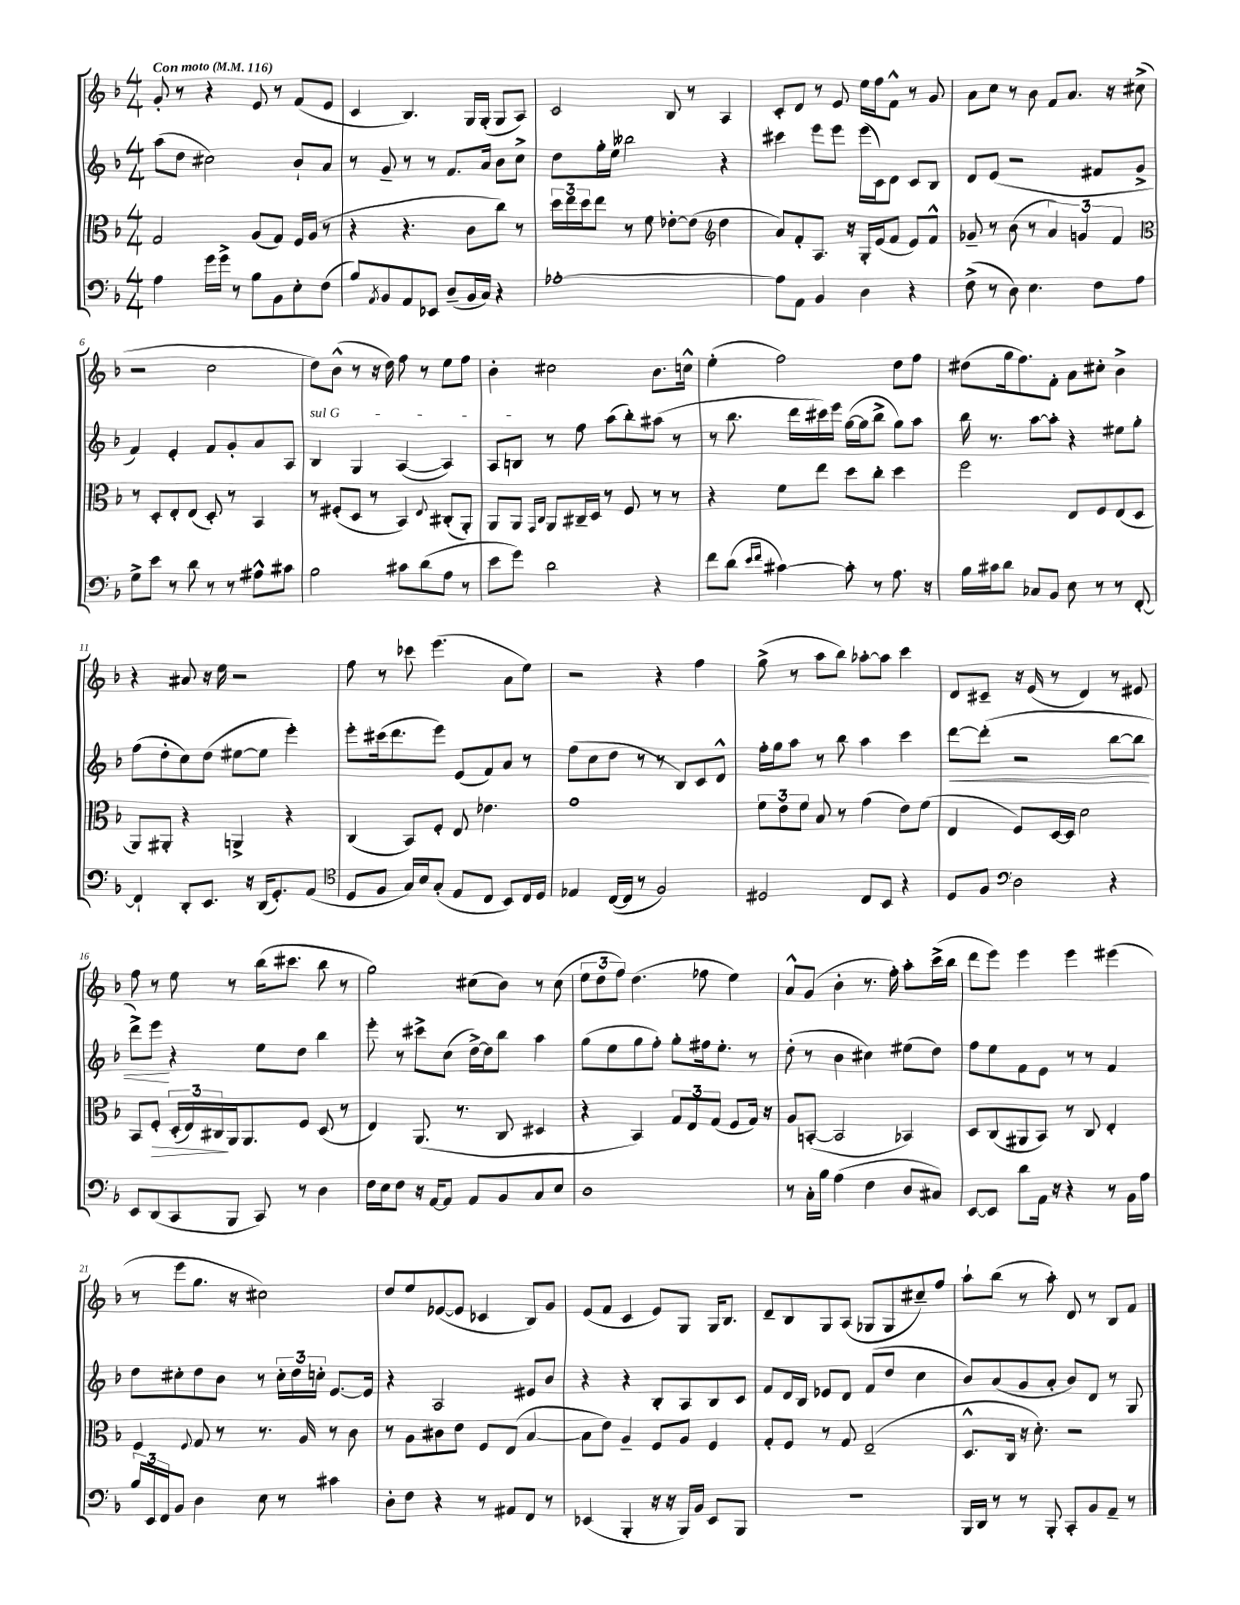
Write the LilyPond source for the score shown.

<<
\new StaffGroup <<
\new Staff = "s0" {
    \clef treble \key f \major \numericTimeSignature \time 4/4 \tempo "Con moto" 4 = 116
    g'8-. r8 r4 e'8 r8 f'8( e'8 |
    c'4 bes4.) g16 g16-.( g8 a8) |
    c'2 bes8 r8 a4 |
    c'8-. d'8 r8 e'8 e''16 f''16 f'8-^ r8 g'8 |
    a'8 c''8 r8 bes'8 f'8 a'8. r16 cis''8->( |
    r2 c''2 |
    d''8) bes'8-^( r8 r16 d''16) f''8 r8 e''8 f''8 |
    bes'4-. cis''2 bes'8. c''16-^ |
    e''4-.( f''2) d''8 f''8 |
    dis''8( g''16 f''8.) f'8-. a'8 cis''8-. bes'4-> |
    r4 ais'8 r16 e''16 r2 |
    f''8 r8 ces'''8 e'''4.( a'8 e''8) |
    r2 r4 f''4 |
    g''8->( r8 a''8 bes''8) aes''8~-. aes''8 c'''4 |
    d'8 cis'8-- r16 e'16( r8 d'4) r8 eis'8 |
    f''8 r8 e''8 r8 bes''16( cis'''8. bes''8 r8 |
    g''2) cis''8( bes'8) r8 cis''8( |
    \tuplet 3/2 { e''8 d''8 f''8) } d''4.( fes''8 e''4) |
    a'8-^ g'8( bes'4-. r8. f''16-.) a''8-. c'''16->( bes''16 |
    d'''8 e'''8) e'''4 e'''4 eis'''4( |
    r8 e'''8 g''8. r16 cis''2) |
    d''8 e''8 ees'8~( ees'8 ces'4 bes8) g'8 |
    e'8( f'8 c'4 e'8) g8 g16 bes8. |
    d'8-- bes8 g8 a8( ges8 ges8 cis''8--) f''8 |
    a''8-! bes''8( r8 a''8-.) d'8 r8 bes8 f'8 \bar "|." |
}
\new Staff = "s1" {
    \clef treble \key f \major \numericTimeSignature \time 4/4
    a''8( d''8 cis''2) bes'8-! a'8 |
    r8 g'8-- r8 r8 f'8. a'16 bes'8 c''8-> |
    d''8 g''16-. e''16 beses''2 r4 |
    cis'''4 e'''8 e'''8 e'''16( c'16) d'8 c'8 bes8 |
    d'8 e'8( r2 fis'8 g'8-> |
    f'4) e'4-. f'8 g'8-. a'8 a8 |
    \once \override TextSpanner.bound-details.left.text = \markup { \italic "sul G" } bes4\startTextSpan g4 a4~( a4) |
    a8 b8\stopTextSpan r8 f''8 a''8( bes''8-.) ais''8( r8 |
    r8 bes''8. d'''16 cis'''16) e'''16 g''16~( g''16 bes''8-> g''8) a''8 |
    bes''16 r8. a''8~ a''8-. r4 eis''8 g''8-. |
    f''8( d''8-. c''8) d''8( eis''8~ eis''8 e'''4-.) |
    e'''8-. cis'''16( d'''8. e'''8) e'8( f'8) a'8 r8 |
    f''8( c''8 d''8 r8 r8 bes8) c'8 d'8-^ |
    f''16-. g''16 a''8 r8 bes''8 a''4 c'''4 |
    d'''8~\< d'''8-.( r2 bes''8~ bes''8 |
    d'''8->) e'''8\! r4 e''8 d''8 bes''4 |
    e'''8-. r8 cis'''8-> c''8( d''16~->) d''16 bes''8 a''4 |
    g''8( e''8 g''8 f''8-.) g''8-. fis''16 e''8.-. r8 |
    d''8-.( r8 bes'4 cis''4) eis''8( d''8) |
    f''8 e''8 f'8 e'8 r8 r8 f'4 |
    d''8 cis''8-. d''8 bes'8 r8 \tuplet 3/2 { cis''16-. d''16 c''16-. } e'8.~ e'16 |
    r4 a2 eis'8 bes'8 |
    r4 r4 bes8-. a8 bes8 c'8 |
    f'8 d'16 bes16 ees'8 d'8 f'8( d''8 c''4 |
    bes'8) a'8( g'8 a'8-. bes'8) d'8 r8 g8 \bar "|." |
}
\new Staff = "s2" {
    \clef alto \key f \major \numericTimeSignature \time 4/4
    g2 a8( g8) f16 a16( r8 |
    r4 r4. c'8 c''8) r8 |
    \tuplet 3/2 { d''16 e''16 d''16 } e''8 r8 f'8 ees'8~-. ees'8( \clef treble d''4 |
    a'8) f'8-. a8. r16 g16-. e'16( f'8 e'8) f'8-^ |
    ges'8-- r8 bes'8( r8 \tuplet 3/2 { a'4) g'4 f'4 } |
    \clef alto r8 d8-. e8-. e8( d8-.) r8 bes,4 |
    r8 fis8-.( d8 r8 bes,4) \appoggiatura { e8 } cis8-.( a,8-.) |
    a,8 a,8 \grace { g,16 c16 } a,8 cis16-- d16 r8 f8 r8 r8 |
    r4 f'8 e''8 d''8 c''8-. d''4 |
    f''2 e8 f8 e8( d8 |
    a,8) ais,8-. r4 a,4-> r4 |
    c4( bes,8) f8-. e8 ees'4. |
    g'1 |
    \tuplet 3/2 { f'8 e'8 f'8 } bes8 r8 g'4( e'8) f'8( |
    e4 f8) d16~ d16 d'2 |
    bes,8 f8-.\> \tuplet 3/2 { d16-.( e16) cis16\! } a,16 a,8. f8 d8( r8 |
    e4) a,8.( r8. c8 dis4 |
    r4 bes,4) \tuplet 3/2 { g8 e8 g8( } f8 g16) r16 |
    a8 b,8~-.( b,2 bes,4) |
    d8 c8( ais,8 bes,8) r8 c8 e4-. |
    f4 \appoggiatura { f8 } g8 r8 r8. a16 r8 c'8 |
    r8 a8 cis'8 e'8 f8 e8( bes4~ |
    bes8 e'8) a4-- f8 a8 f4 |
    g8-. f8 r8 g8 e2--( |
    d8.-^ c16 r16 d'8.-.) r2 \bar "|." |
}
\new Staff = "s3" {
    \clef bass \key f \major \numericTimeSignature \time 4/4
    a4 g'16 g'16-> r8 bes8 bes,8 e8-. f8( |
    bes8) \acciaccatura { a,8 } bes,8 a,8 ees,8 d8--( bes,16 c16) r4 |
    aes1~-. |
    aes8 a,8 bes,4 d4 r4 |
    f8->( r8 d8) e4. f8 a8 |
    g8-> e'8 r8 d'8 r8 r8 ais8-^ cis'8 |
    bes2 cis'8 d'8( a8 r8 |
    e'8 g'8) d'2 r4 |
    f'8 d'8( \grace { e'16 f'16 } cis'4~) cis'8-. r8 a8. r16 |
    bes16 cis'16 d'8 ces8 bes,8 e8 r8 r8 f,8~-. |
    f,4-! d,8-. e,8. r16 d,16( g,8.-.) a,8( |
    \clef tenor d8 f8 g16) bes16 g8-.( e8 c8 bes,8) c16 d16 |
    ees4 c16~( c16 r8 f2) |
    dis2 c8 bes,8 r4 |
    d8 f8 \clef bass d2 r4 |
    e,8 d,8( c,8 bes,,8 c,8) r8 d4 |
    f16 e16 f8 r16 a,16~ a,8 a,8 bes,8 c8 e8 |
    d1 |
    r8 c16-. bes16 a4( f4 d8 cis8) |
    e,8~ e,8 d'8 a,16 r16 r4 r8 bes,16 a16 |
    \tuplet 3/2 { bes16 e,16 f,16 } bes,8 d4 e8 r8 cis'4 |
    d8-. f8 r4 r8 ais,8 f,8 r8 |
    ees,4( bes,,4-. r16 r16 bes,,16) bes,16 ees,8 bes,,8 |
    R1 |
    bes,,16 d,16 r8 r8 bes,,8-. c,8-. bes,8 a,8-- r8 \bar "|." |
}
>>
>>
